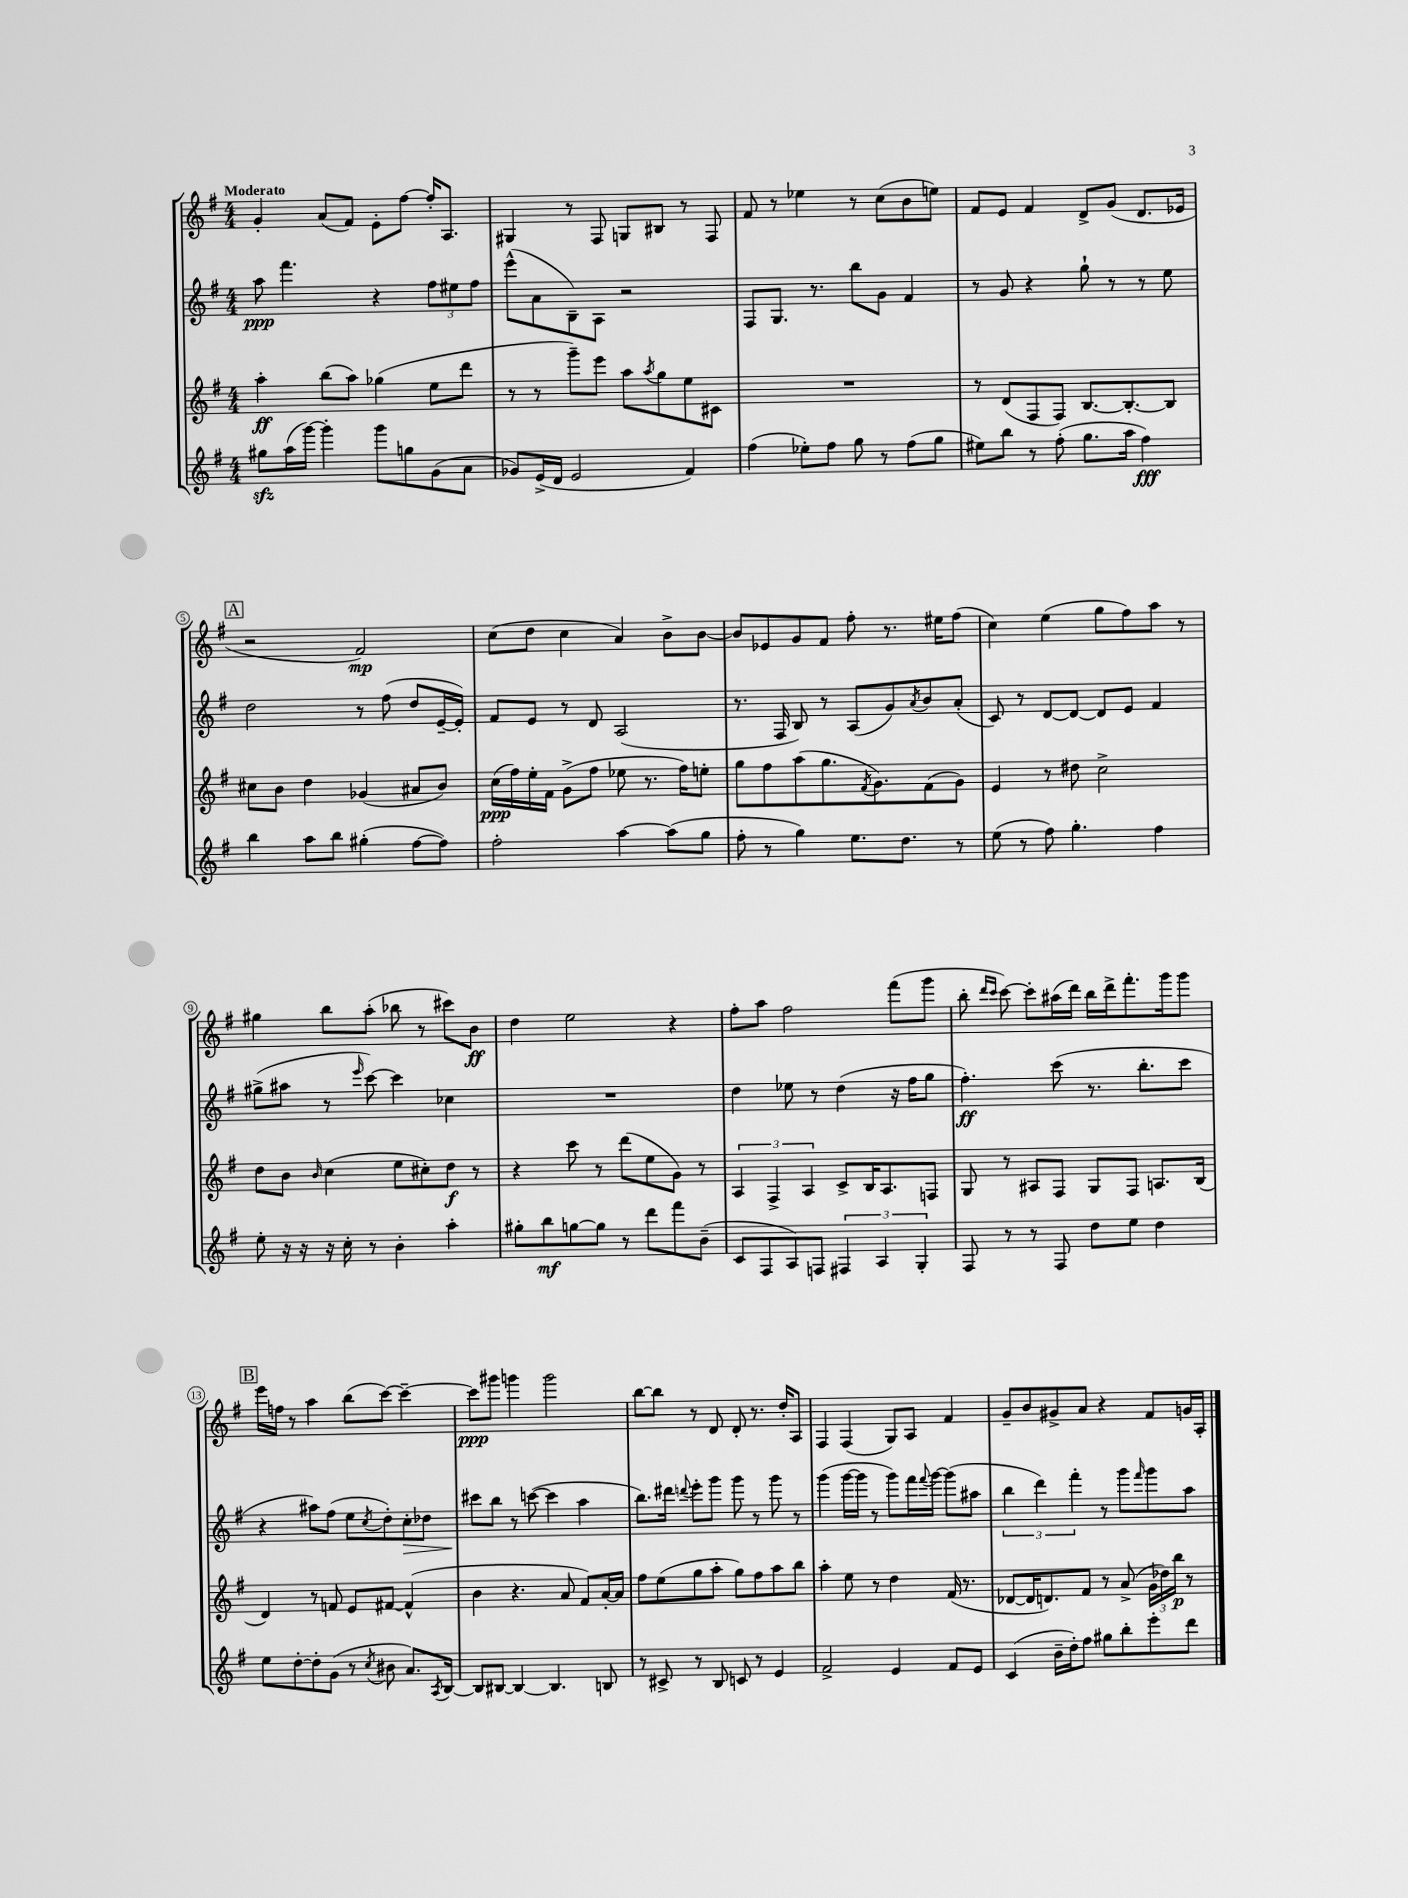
<<
\new StaffGroup <<
\new Staff = "s0" {
    \clef treble \key g \major \numericTimeSignature \time 4/4 \tempo "Moderato"
    g'4-. a'8( fis'8) e'8-. fis''8~ fis''16-. a8. |
    gis4 r8 fis8 g8 bis8 r8 fis8 |
    fis'8 r8 ees''4 r8 c''8( b'8 e''8) |
    fis'8 e'8 fis'4 d'8-> g'8( d'8. ees'16 |
    \mark \markup { \box "A" } r2 fis'2\mp) |
    c''8( d''8 c''4 a'4) b'8-> b'8~ |
    b'8 ees'8 g'8 fis'8 fis''8-. r8. eis''16 fis''8( |
    c''4) e''4( g''8 fis''8) a''8 r8 |
    gis''4 b''8 a''8-.( bes''8 r8 cis'''8) b'8\ff |
    d''4 e''2 r4 |
    fis''8-. a''8 fis''2 fis'''8( g'''8 |
    b''8-. \grace { d'''16 c'''16 } c'''8~) c'''8-. ais''16( d'''16) b''16 d'''16-> fis'''8.-. g'''16 g'''8 |
    \mark \markup { \box "B" } e'''16 f''16 r8 a''4 b''8( c'''8~) c'''4~-- |
    c'''8\ppp gis'''8 g'''4 g'''2 |
    b''8~ b''8 r8 d'8 d'8-. r8. d''16-. a8 |
    fis4 fis4( g8) a8 fis'4 |
    g'8-- b'8 gis'8-> a'8 r4 fis'8 g'16 a16-. \bar "|." |
}
\new Staff = "s1" {
    \clef treble \key g \major \numericTimeSignature \time 4/4
    a''8\ppp fis'''4. r4 \tuplet 3/2 { fis''8 eis''8 fis''8 } |
    e'''8-^( a'8 b8--) a8 r2 |
    fis8 g8. r8. b''8 g'8 fis'4 |
    r8 g'8 r4 g''8-! r8 r8 e''8 |
    \mark \markup { \box "A" } d''2 r8 fis''8( d''8 e'16~-- e'16-.) |
    fis'8 e'8 r8 d'8 a2( |
    r8. fis16 b8) r8 a8( g'8) \acciaccatura { a'8 } b'8 a'8-.( |
    c'8) r8 d'8~ d'8~ d'8 e'8 fis'4 |
    gis''8->( ais''8 r8 \grace { e'''16 } c'''8~) c'''4 ces''4 |
    R1 |
    d''4 ees''8 r8 d''4( r16 fis''16 g''8 |
    fis''4.-.\ff) c'''8( r8. b''8.-. c'''8 |
    \mark \markup { \box "B" } r4 ais''8) fis''8( e''8 \acciaccatura { c''8 } d''8-.) c''8-.\> des''8 |
    cis'''8\! b''8 r8 c'''8~( c'''4 a''4 |
    b''8.) dis'''16 \appoggiatura { d'''8 } e'''8-. g'''8 g'''8 r8 g'''8 r8 |
    g'''4( g'''16~ g'''16 r8 g'''8) fis'''16 \appoggiatura { fis'''8 } g'''16~ g'''8( ais''8 |
    \tuplet 3/2 { b''4 d'''4) fis'''4-. } r8 g'''8 \grace { fis'''16 } g'''8 a''8 \bar "|." |
}
\new Staff = "s2" {
    \clef treble \key g \major \numericTimeSignature \time 4/4
    a''4-.\ff b''8( a''8) ges''4( e''8 d'''8 |
    r8 r8 g'''8--) e'''8 a''8 \acciaccatura { a''8 } g''8 e''8 cis'8 |
    R1 |
    r8 d'8( fis8 fis8) b8.~ b8.~-. b8 |
    \mark \markup { \box "A" } cis''8 b'8 d''4 ges'4( ais'8 b'8) |
    c''16\ppp( fis''16) e''16-. fis'16 g'8->( fis''8 ees''8 r8. fis''16) e''8-. |
    g''8 fis''8 a''8( g''8. \acciaccatura { fis'8 } g'8.) fis'8( g'8) |
    e'4 r8 dis''8 c''2-> |
    d''8 b'8 \grace { b'16 } c''4( e''8 cis''8-.) d''8\f r8 |
    r4 c'''8 r8 d'''8( e''8 g'8) r8 |
    \tuplet 3/2 { a4 fis4-> a4 } c'8-> b16 a8. f8 |
    g8 r8 ais8 fis8 g8 fis8 a8. b16( |
    \mark \markup { \box "B" } d'4) r8 f'8 e'8 fis'8~ fis'4-^( |
    b'4 r4. a'8 fis'8) a'16~-. a'16 |
    fis''8 e''8( g''8 a''8-. g''8) fis''8 a''8 b''8 |
    a''4-. e''8 r8 d''4 fis'16( r8. |
    des'8~ des'16 d'8.) fis'8 r8 a'8->( \tuplet 3/2 { g'16 des''16) b''16\p } r8 \bar "|." |
}
\new Staff = "s3" {
    \clef treble \key g \major \numericTimeSignature \time 4/4
    gis''8\sfz a''16( g'''16~) g'''4-. g'''8 g''8 g'8( a'8 |
    ges'8) e'16->( d'16 e'2 fis'4) |
    fis''4( ees''8-.) fis''8 g''8 r8 fis''8( g''8 |
    eis''8) b''8 r8 fis''8-.( g''8. a''16 fis''4\fff) |
    \mark \markup { \box "A" } b''4 a''8 b''8 gis''4-.( fis''8~ fis''8) |
    fis''2-. a''4~ a''8( g''8 |
    fis''8-. r8 g''4) e''8. d''8. r8 |
    e''8( r8 fis''8) g''4.-. fis''4 |
    e''8-. r16 r16 r16 c''16-. r8 b'4-. a''4-. |
    gis''8-. b''8\mf g''8~ g''8 r8 d'''8 fis'''8 b'8--( |
    c'8 fis8 a8) f8 \tuplet 3/2 { fis4 a4 g4-. } |
    fis8 r8 r8 fis8 d''8 e''8 d''4 |
    \mark \markup { \box "B" } e''8 d''8~-. d''8-. g'8( r8 \acciaccatura { c''8 } bis'8 a'8.) \acciaccatura { a8 } b16~ |
    b8 bis8~ bis4~ bis4. b8 |
    r8 cis'8-> r8 b8 c'8 r8 e'4 |
    fis'2-> e'4 fis'8 e'8 |
    c'4( b'16-- d''16-.) fis''8 gis''8 b''8-. e'''8-. d'''8 \bar "|." |
}
>>
>>
\layout { \context { \Score \override BarNumber.stencil = #(make-stencil-circler 0.1 0.3 ly:text-interface::print) } }
